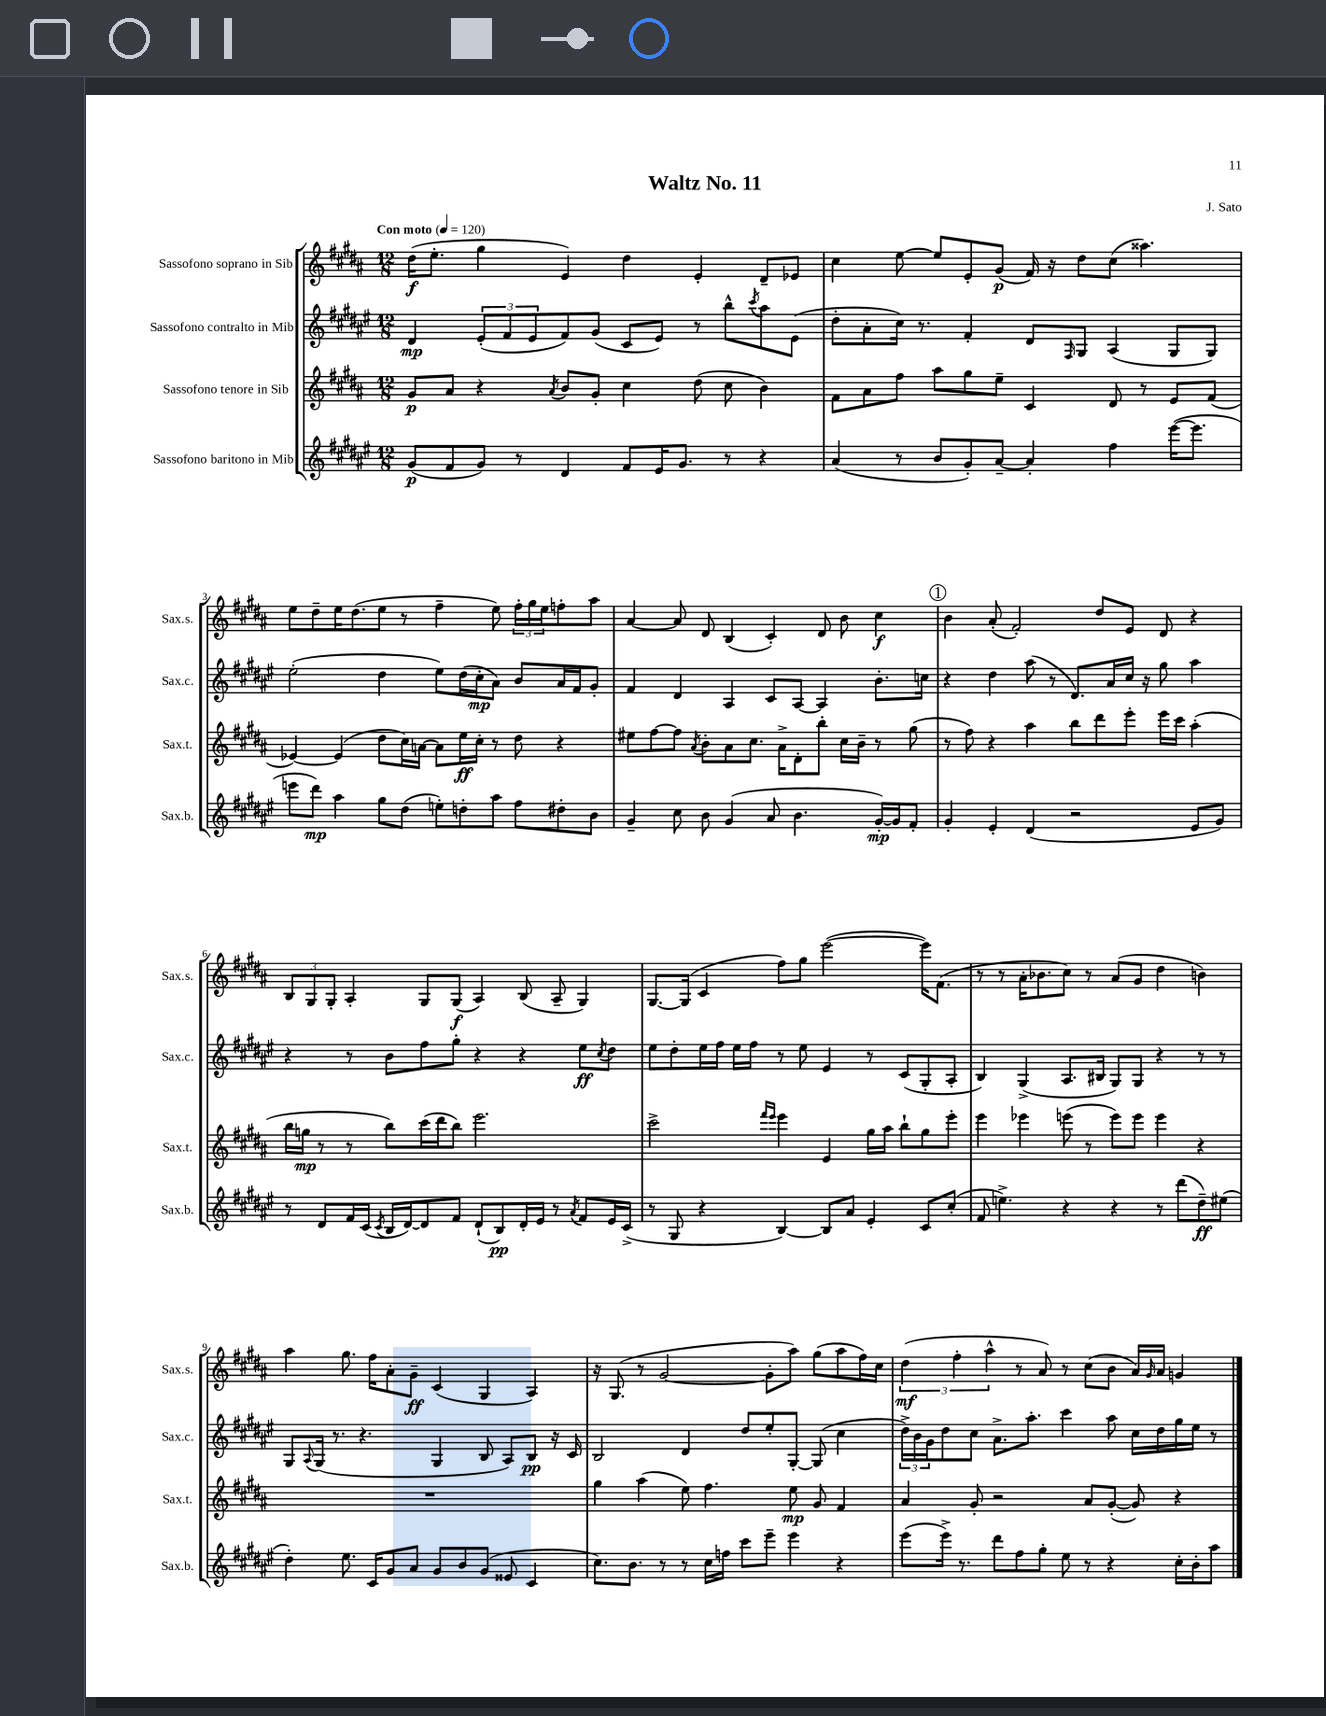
\header { title = "Waltz No. 11" composer = "J. Sato" }
<<
\new StaffGroup <<
\new Staff = "s0" \with { instrumentName = "Sassofono soprano in Sib" shortInstrumentName = "Sax.s." } {
    \clef treble \key b \major \numericTimeSignature \time 12/8 \tempo "Con moto" 4 = 120
    dis''16\f( e''8.-. gis''4 e'4) dis''4 e'4-. dis'8-- ees'8 |
    cis''4 e''8~ e''8 e'8-. gis'8\p( fis'16) r16 dis''8 cis''8( aisis''4.) |
    e''8 dis''8-- e''16 dis''8.( e''8 r8 fis''4-- e''8) \tuplet 3/2 { fis''16-. gis''16 e''16 } f''8-. ais''8 |
    ais'4~ ais'8 dis'8 b4( cis'4-.) dis'8 b'8 cis''4\f |
    \mark \markup { \circle "1" } b'4 ais'8-.( fis'2-.) dis''8 e'8 dis'8 r4 |
    \tuplet 3/2 { b8 gis8 gis8-. } ais4-. gis8 gis8\f( ais4) b8( ais8-- gis4) |
    gis8.~ gis16( cis'4 fis''8) gis''8 e'''2~( e'''16) fis'8.( |
    r8 r8 ais'16-. bes'8. cis''8) r8 ais'8( gis'8 dis''4 b'4) |
    ais''4 gis''8. fis''16 ais'8-. gis'8--\ff cis'4( gis4 ais4) |
    r16 gis8.( r8 gis'2~ gis'8-. ais''8) gis''8( ais''8 fis''16) cis''16 |
    \tuplet 3/2 { dis''4\mf( fis''4-. ais''4-^ } r8 ais'8) r8 cis''8( b'8 ais'16) \grace { gis'16 } ais'16 g'4 \bar "|." |
}
\new Staff = "s1" \with { instrumentName = "Sassofono contralto in Mib" shortInstrumentName = "Sax.c." } {
    \clef treble \key fis \major \numericTimeSignature \time 12/8
    dis'4\mp \tuplet 3/2 { eis'8-.( fis'8 eis'8 } fis'8) gis'8( cis'8 eis'8) r8 b''8-^ \acciaccatura { cis'''8 } ais''8 eis'8( |
    dis''8-. ais'8-. cis''16) r8. fis'4-. dis'8 \grace { fis16 } gis8 ais4( gis8 gis8) |
    eis''2-.( dis''4 eis''8) dis''16( cis''16-.\mp ais'8) b'8 ais'16 fis'16 gis'8-. |
    fis'4 dis'4 ais4 cis'8 ais8~ ais4 b'8.-. c''16 |
    \mark \markup { \circle "1" } r4 dis''4 ais''8( r8 dis'8.) ais'16 cis''16 r16 gis''8 ais''4 |
    r4 r8 b'8 fis''8 gis''8-. r4 r4 eis''8\ff \acciaccatura { cis''8 } dis''8 |
    eis''8 dis''8-. eis''16 fis''16 eis''16 fis''16 r8 eis''8 eis'4 r8 cis'8( gis8-. ais8-. |
    b4) gis4->( ais8. bis16 gis8) gis8 r4 r8 r8 |
    gis8 \appoggiatura { ais8 } gis16( r8. r4. gis4 b8 ais8) b8\pp r16 cis'16 |
    b2 dis'4 dis''8 eis''8-. gis8~-. gis8( cis''4 |
    \tuplet 3/2 { dis''16->) b'16 gis'16 } dis''8 cis''8 ais'8.-> ais''8.-. cis'''4 ais''8 cis''16 dis''16 gis''16 eis''16 r8 \bar "|." |
}
\new Staff = "s2" \with { instrumentName = "Sassofono tenore in Sib" shortInstrumentName = "Sax.t." } {
    \clef treble \key b \major \numericTimeSignature \time 12/8
    gis'8\p ais'8 r4 \acciaccatura { ais'8 } b'8 gis'8-. cis''4 dis''8( cis''8 b'4) |
    fis'8 ais'8 fis''8 ais''8 gis''8 e''8-- cis'4 dis'8 r8 e'8 fis'8( |
    ees'4~) ees'4( dis''8 cis''16) a'16~ a'8 e''16\ff cis''16-. r8 dis''8 r4 |
    eis''8 fis''8~ fis''8 \acciaccatura { ais'8 } b'8-. ais'8 cis''8. ais'16-> dis'8-. b''8-. cis''16 b'16-- r8 gis''8( |
    \mark \markup { \circle "1" } r8 fis''8) r4 ais''4 b''8 dis'''8 e'''8-. e'''16 cis'''16 ais''4-.( |
    b''16 g''16\mp r8 r8 b''8) cis'''16( dis'''16 b''8) e'''2. |
    cis'''2-> \grace { fis'''16 e'''16 } e'''4 e'4 gis''16 ais''16 b''8-! gis''8 e'''8-. |
    e'''4 ees'''4 e'''8( r8 e'''8) e'''8 e'''4 r4 |
    R1. |
    gis''4 ais''4( e''8) fis''4. e''8\mp gis'8 fis'4 |
    ais'4 gis'8-. r2 ais'8 gis'8~-.( gis'8) r4 \bar "|." |
}
\new Staff = "s3" \with { instrumentName = "Sassofono baritono in Mib" shortInstrumentName = "Sax.b." } {
    \clef treble \key fis \major \numericTimeSignature \time 12/8
    gis'8\p( fis'8 gis'8) r8 dis'4 fis'8 eis'16 gis'8. r8 r4 |
    ais'4( r8 b'8 gis'8-.) ais'8~-- ais'4-. fis''4 eis'''16~( eis'''8. |
    e'''8 dis'''8\mp) ais''4 gis''8 dis''8( e''8-.) d''8-. ais''8 fis''8 dis''8-. b'8 |
    gis'4-- cis''8 b'8 gis'4( ais'8 b'4. gis'16~-.\mp) gis'16 fis'8-. |
    \mark \markup { \circle "1" } gis'4-. eis'4-. dis'4( r2 eis'8 gis'8) |
    r8 dis'8 fis'16 cis'16( \acciaccatura { cis'8 } b16 dis'16~) dis'8 fis'8 dis'8-!( b8\pp) dis'16-. eis'16 r8 \acciaccatura { ais'8 } fis'8 eis'16 cis'16->( |
    r8 gis8 r4 b4~) b8 ais'8 eis'4-. cis'8 cis''8-.( |
    fis'8 e''4.->) r4 r4 r8 dis'''8( dis''8--\ff) eis''8( |
    dis''4-.) eis''8. cis'16 gis'8 ais'8 gis'8 b'8 gis'8( eisis'8 cis'4 |
    cis''8.) b'8. r8 r8 cis''16 f''16 cis'''8 eis'''8-- eis'''4 r4 |
    eis'''8( eis'''16->) r8. dis'''8 fis''8 gis''8-. eis''8 r8 r4 cis''16-. b'16-. ais''8 \bar "|." |
}
>>
>>
